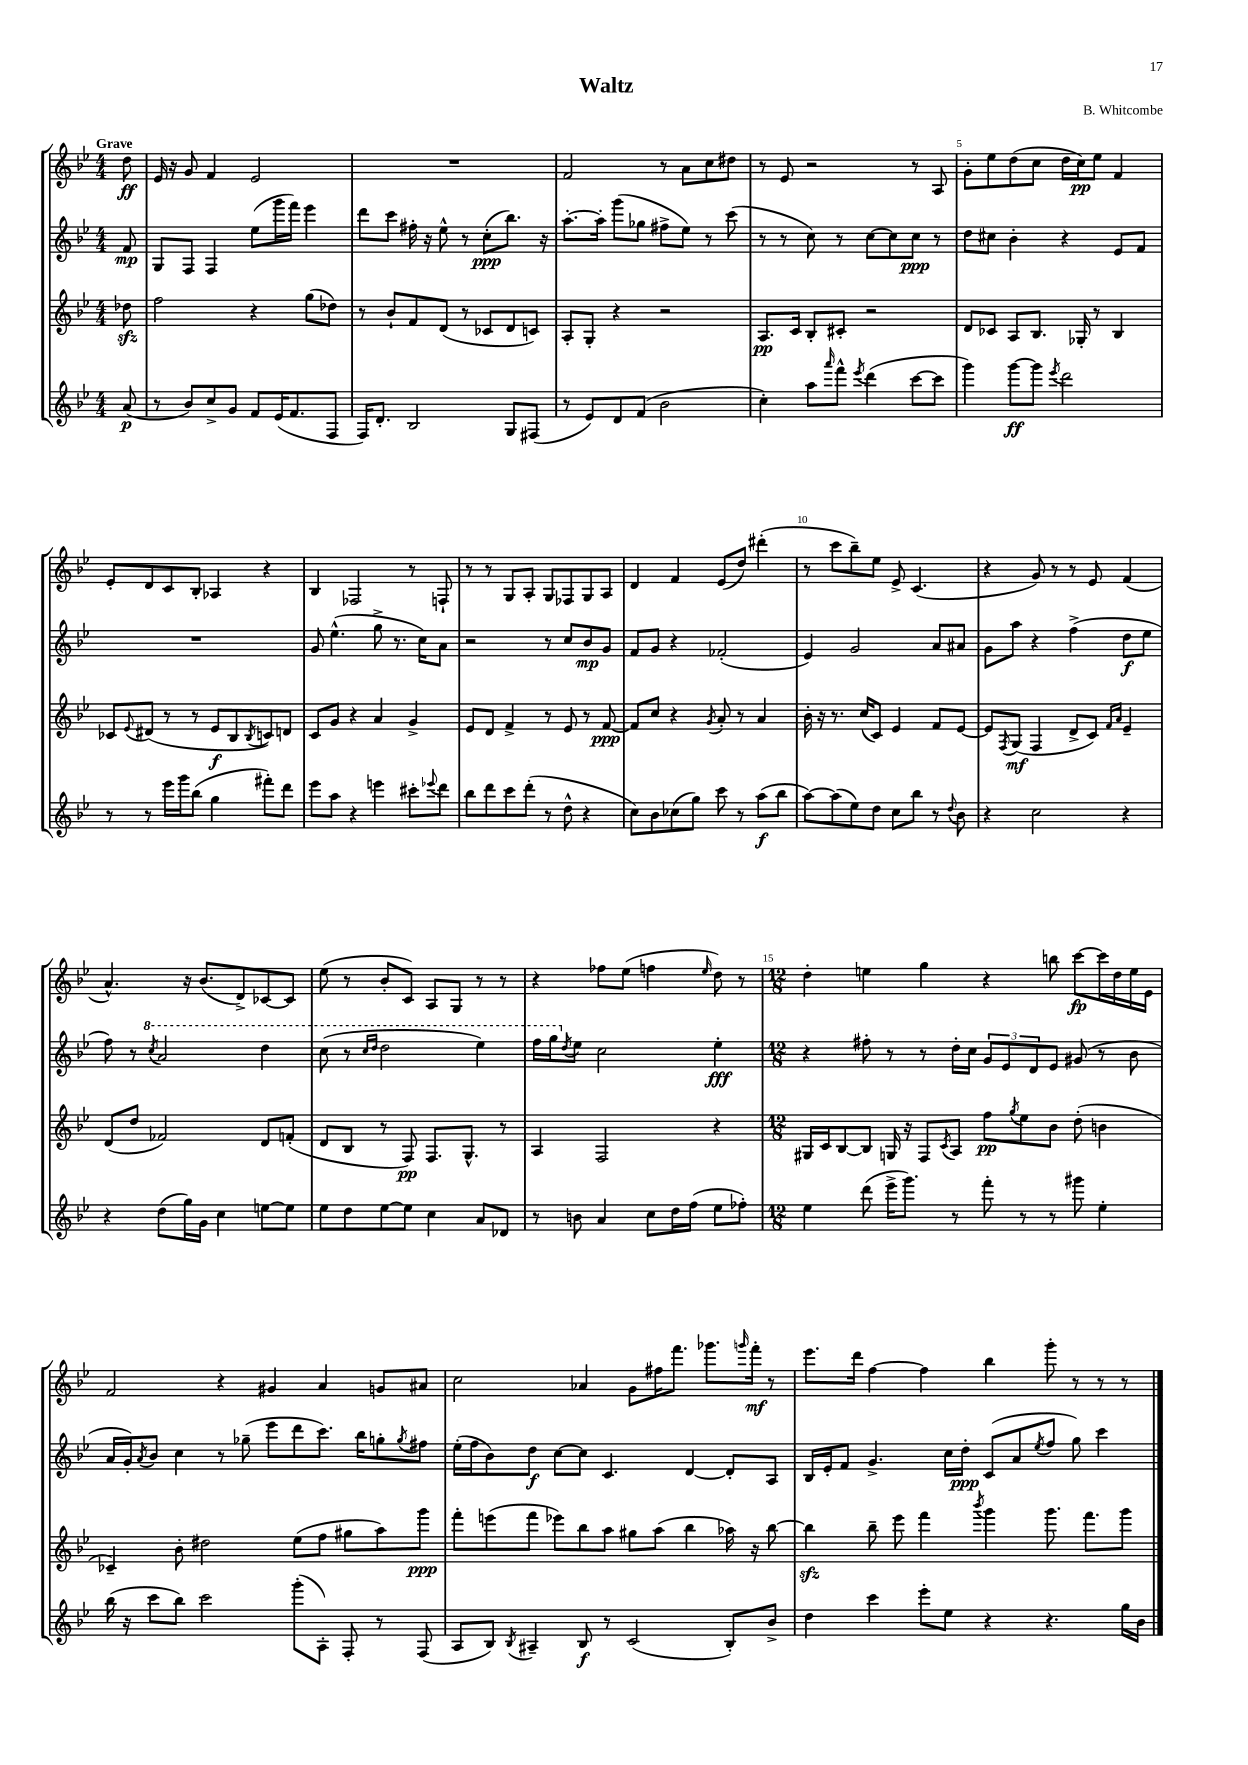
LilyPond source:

\header { title = "Waltz" composer = "B. Whitcombe" }
<<
\new StaffGroup <<
\new Staff = "s0" {
    \clef treble \key bes \major \numericTimeSignature \time 4/4 \partial 8 \tempo "Grave"
    d''8\ff |
    ees'16 r16 g'8 f'4 ees'2 |
    R1 |
    f'2 r8 a'8 c''8 dis''8 |
    r8 ees'8 r2 r8 a8 |
    g'8-. ees''8 d''8( c''8 d''16 c''16\pp) ees''8 f'4 |
    ees'8-. d'8 c'8 bes8-. aes4 r4 |
    bes4 fes2 r8 f8-! |
    r8 r8 g8 a8-. g8 fes8 g8 a8 |
    d'4 f'4 ees'8( d''8) dis'''4-.( |
    r8 c'''8 bes''8--) ees''8 ees'8-> c'4.( |
    r4 g'8) r8 r8 ees'8 f'4( |
    a'4.-^) r16 bes'8.( d'8->) ces'8~ ces'8 |
    ees''8( r8 bes'8-. c'8) a8 g8 r8 r8 |
    r4 fes''8 ees''8( f''4 \grace { ees''16 } d''8) r8 |
    \numericTimeSignature \time 12/8 d''4-. e''4 g''4 r4 b''8 c'''8~\fp c'''16 d''16 e''16 ees'16 |
    f'2 r4 gis'4 a'4 g'8 ais'8 |
    c''2 aes'4 g'8 fis''16 f'''8. ges'''8. \grace { g'''16 } f'''16-.\mf r8 |
    ees'''8. d'''16 f''4~ f''4 bes''4 g'''8-. r8 r8 r8 \bar "|." |
}
\new Staff = "s1" {
    \clef treble \key bes \major \numericTimeSignature \time 4/4 \partial 8
    f'8\mp |
    g8 f8 f4 ees''8( g'''16 f'''16) ees'''4 |
    d'''8 c'''8 fis''16-. r16 ees''8-^ r8 c''8-.\ppp( bes''8.) r16 |
    a''8.~-. a''16-. g'''8( ges''8 fis''8-> ees''8) r8 c'''8( |
    r8 r8 c''8) r8 c''8~ c''8 c''8\ppp r8 |
    d''8 cis''8 bes'4-. r4 ees'8 f'8 |
    R1 |
    g'8 ees''4.-^( g''8-> r8. c''16) a'8 |
    r2 r8 c''8 bes'8\mp g'8 |
    f'8 g'8 r4 fes'2-.( |
    ees'4) g'2 a'8 ais'8 |
    g'8 a''8 r4 f''4->( d''8\f ees''8 |
    f''8) r8 \ottava #1 \acciaccatura { c'''8 } a''2 d'''4 |
    c'''8( r8 \grace { c'''16 d'''16 } d'''2 ees'''4) |
    f'''16 g'''16 \ottava #0 \acciaccatura { d''8 } ees''8 c''2 ees''4-.\fff |
    \numericTimeSignature \time 12/8 r4 fis''8-. r8 r8 d''16-. c''16 \tuplet 3/2 { g'8 ees'8 d'8 } ees'8 gis'8( r8 bes'8 |
    a'16 g'16-.) \acciaccatura { a'8 } bes'8 c''4 r8 ges''8--( ees'''8 d'''8 c'''8.) bes''16 g''8-. \acciaccatura { g''8 } fis''8 |
    ees''16-.( f''16 bes'8) d''8\f c''8~ c''8 c'4. d'4~ d'8-. a8 |
    bes16 ees'16-. f'8 g'4.-> c''16 d''16-.\ppp c'8( a'8 \acciaccatura { ees''8 } f''8 g''8) c'''4 \bar "|." |
}
\new Staff = "s2" {
    \clef treble \key bes \major \numericTimeSignature \time 4/4 \partial 8
    des''8\sfz |
    f''2 r4 g''8( des''8) |
    r8 bes'8-! f'8 d'8( r8 ces'8 d'8 c'8) |
    a8-. g8-. r4 r2 |
    a8.\pp c'16 bes8-. cis'8-. r2 |
    d'8 ces'8 a8 bes8. ges16-. r8 bes4 |
    ces'8 \appoggiatura { ees'8 } dis'8( r8 r8 ees'8\f bes8 \acciaccatura { bes8 } c'8) d'8 |
    c'8 g'8 r4 a'4 g'4-> |
    ees'8 d'8 f'4-> r8 ees'8 r8 f'8~\ppp |
    f'8 c''8 r4 \acciaccatura { g'8 } a'8-. r8 a'4 |
    bes'16-. r16 r8. c''16( c'8) ees'4 f'8 ees'8~ |
    ees'8 \acciaccatura { f8 } g8\mf( f4 d'8-> c'8) \grace { f'16 a'16 } ees'4-- |
    d'8( d''8 fes'2) d'8 f'8-.( |
    d'8 bes8 r8 f8\pp) f8. g8.-^ r8 |
    a4 f2 r4 |
    \numericTimeSignature \time 12/8 gis16 c'16 bes8~ bes8 g16 r16 f8 \acciaccatura { c'8 } a8 f''8\pp \acciaccatura { g''8 } ees''8 bes'8 d''8-.( b'4 |
    ces'4--) bes'8-. dis''2 ees''8( f''8 gis''8 a''8) g'''8\ppp |
    f'''8-. e'''8( f'''8 ees'''8) bes''8 a''8 gis''8 a''8( bes''4 aes''16) r16 bes''8~ |
    bes''4\sfz bes''8-- ees'''8 f'''4 \acciaccatura { bes'''8 } g'''4 g'''8. f'''8. g'''8 \bar "|." |
}
\new Staff = "s3" {
    \clef treble \key bes \major \numericTimeSignature \time 4/4 \partial 8
    a'8\p( |
    r8 bes'8) c''8-> g'8 f'8 ees'16( f'8. f8 |
    f16) d'8.-. bes2 g8 fis8( |
    r8 ees'8) d'8 f'8( bes'2 |
    c''4-.) a''8 \grace { a'''16 } f'''8-^ \acciaccatura { ees'''8 } d'''4( c'''8~ c'''8 |
    g'''4) g'''8~\ff g'''8 \acciaccatura { ees'''8 } d'''2 |
    r8 r8 ees'''16 g'''16 bes''8( g''4 fis'''8-.) d'''8 |
    ees'''8 a''8 r4 e'''4 cis'''8-. \appoggiatura { ees'''8 } d'''8 |
    bes''8 d'''8 c'''8 d'''8-.( r8 d''8-^ r4 |
    c''8) bes'8 ces''8( g''8) c'''8 r8 a''8\f( bes''8 |
    a''8~) a''8( ees''8) d''8 c''8 bes''8 r8 \appoggiatura { d''8 } bes'8 |
    r4 c''2 r4 |
    r4 d''8( g''16) g'16 c''4 e''8~ e''8 |
    ees''8 d''8 ees''8~ ees''8 c''4 a'8 des'8 |
    r8 b'8 a'4 c''8 d''16 f''16( ees''8 fes''8-.) |
    \numericTimeSignature \time 12/8 ees''4 d'''8( ees'''16-> g'''8.) r8 f'''8-. r8 r8 gis'''8 ees''4-. |
    bes''16( r16 c'''8 bes''8) c'''2 g'''8-.( a8-.) f8-. r8 f8( |
    a8 bes8) \acciaccatura { bes8 } ais4-- bes8\f r8 c'2( bes8-.) bes'8-> |
    d''4 c'''4 ees'''8-. ees''8 r4 r4. g''16 bes'16 \bar "|." |
}
>>
>>
\layout { \context { \Score \override BarNumber.break-visibility = ##(#f #t #t) barNumberVisibility = #(every-nth-bar-number-visible 5) } }
